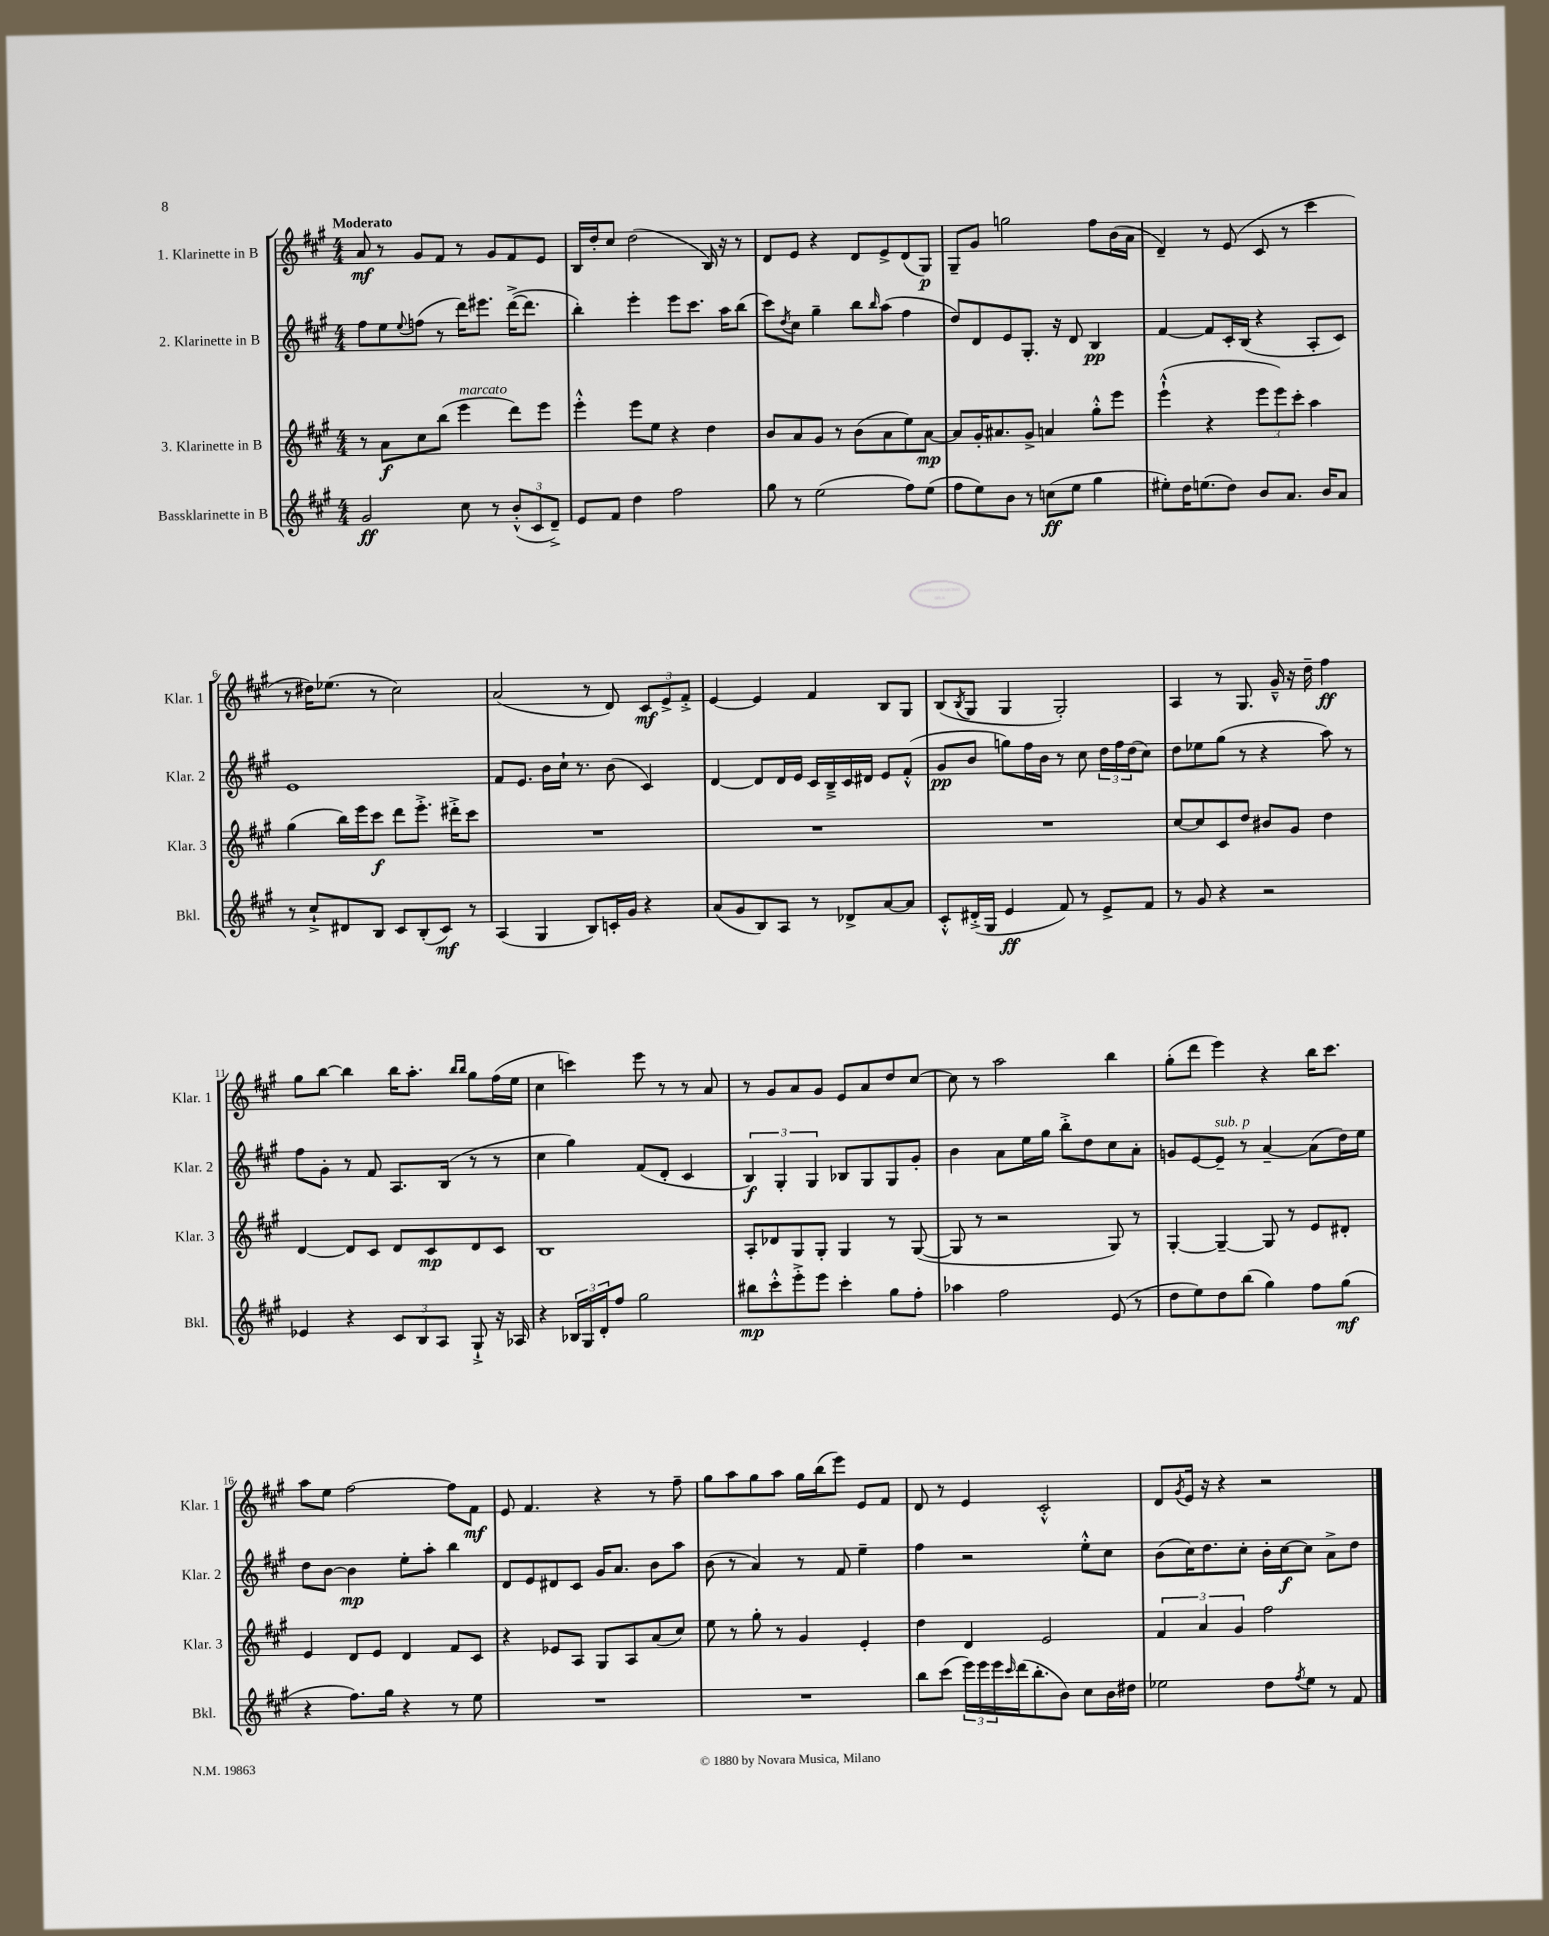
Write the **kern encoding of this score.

**kern	**dynam	**kern	**dynam	**kern	**dynam	**kern	**dynam
*part4	*part4	*part3	*part3	*part2	*part2	*part1	*part1
*staff4	*staff4	*staff3	*staff3	*staff2	*staff2	*staff1	*staff1
*I"Bassklarinette in B	*	*I"3. Klarinette in B	*	*I"2. Klarinette in B	*	*I"1. Klarinette in B	*
*I'Bkl.	*	*I'Klar. 3	*	*I'Klar. 2	*	*I'Klar. 1	*
*clefG2	*	*clefG2	*	*clefG2	*	*clefG2	*
*k[f#c#g#]	*	*k[f#c#g#]	*	*k[f#c#g#]	*	*k[f#c#g#]	*
*M4/4	*	*M4/4	*	*M4/4	*	*M4/4	*
=1	=1	=1	=1	=1	=1	=1	=1
!	!	!	!	!	!	!LO:TX:a:B:t=Moderato	!
2g#/	ff	8r	.	8ff#\L	.	8a/	mf
.	.	8a\L	f	8ee\	.	8r	.
.	.	.	.	8qqee/	.	.	.
.	.	8cc#\	.	(8ffn\J	.	8g#/L	.
.	.	(8bb\J	.	8r	.	8f#/J	.
!	!	!LO:TX:a:i:t=marcato	!	!	!	!	!
8cc#\	.	4eee\	.	16ddd\KL)	.	8r	.
.	.	.	.	8.eee#X\J	.	.	.
8r	.	.	.	.	.	8g#/L	.
(12b'^^/L	.	8ddd\L)	.	([16ddd^\KL	.	8f#/	.
.	.	.	.	8.ddd\J]	.	.	.
12c#/	.	.	.	.	.	.	.
.	.	8eee\J	.	.	.	8e/J	.
12d~^/J)	.	.	.	.	.	.	.
=2	=2	=2	=2	=2	=2	=2	=2
8e/L	.	4eee'^^\	.	4bb'\)	.	16B/LL	.
.	.	.	.	.	.	16dd'/J	.
8f#/J	.	.	.	.	.	8cc#/J	.
4dd\	.	8eee\L	.	4eee'\	.	(2dd\	.
.	.	8ee\J	.	.	.	.	.
2ff#\	.	4r	.	8eee\L	.	.	.
.	.	.	.	8.ccc#\J	.	.	.
.	.	4dd\	.	.	.	16B/)	.
.	.	.	.	16aa\KL	.	16r	.
.	.	.	.	(8bb\J	.	8r	.
=3	=3	=3	=3	=3	=3	=3	=3
8gg#\	.	8b/L	.	8ccc#\L)	.	8d/L	.
.	.	.	.	8qdd/	.	.	.
8r	.	8a/	.	8cc#\J	.	8e/J	.
(2ee\	.	8g#/J	.	4gg#~\	.	4r	.
.	.	8r	.	.	.	.	.
.	.	(8b\L	.	8bb\L	.	8d/L	.
.	.	.	.	16qqbb/	.	.	.
.	.	8a\	.	(8aa\J	.	8e^/	.
8ff#\L)	.	8ee\)	.	4ff#\	.	(8d/	.
(8ee\J	.	[8a\J	mp	.	.	8G#/J)	p
=4	=4	=4	=4	=4	=4	=4	=4
8ff#\L	.	8a/L]	.	8dd/L)	.	8G#~/L	.
8ee\)	.	16g#'/K	.	8d/	.	8g#/J	.
.	.	8.a#X/	.	.	.	.	.
8b\J	.	.	.	8e/	.	2ggn\	.
8r	.	8g#^/J	.	8.G#'/J	.	.	.
(8ccn\L	ff	4an/	.	.	.	.	.
.	.	.	.	16r	.	.	.
8ee\J	.	.	.	8d/	.	.	.
4gg#\	.	8gg#'^^\L	.	4B/	pp	8ff#\L	.
.	.	8eee\J	.	.	.	(16b\L	.
.	.	.	.	.	.	16a\JJ	.
=5	=5	=5	=5	=5	=5	=5	=5
8ee#X'\L)	.	(4eee`^^\	.	[4f#/	.	4d~/)	.
16dd\K	.	.	.	.	.	.	.
(8.een\	.	.	.	.	.	.	.
.	.	4r	.	8f#/L]	.	8r	.
8dd\J)	.	.	.	16c#'/L	.	(8e/	.
.	.	.	.	(16B/JJ	.	.	.
8b/L	.	12eee\L	.	4r	.	8c#/	.
.	.	12eee\)	.	.	.	.	.
8.a/J	.	.	.	.	.	8r	.
.	.	12ccc#'\J	.	.	.	.	.
.	.	4aa\	.	8A'/L	.	4ccc#\	.
16b/KL	.	.	.	.	.	.	.
8a/J	.	.	.	8c#/J)	.	.	.
!!LO:LB:g=z
=6	=6	=6	=6	=6	=6	=6	=6
8r	.	(4gg#\	.	1e	.	8r	.
8cc#`^/L	.	.	.	.	.	16dd#X\KL)	.
.	.	.	.	.	.	(8.ee-X\J	.
8d#X/	.	16bb\LL)	.	.	.	.	.
.	.	16eee\J	.	.	.	.	.
8B/J	.	8ccc#\J	f	.	.	8r	.
8c#/L	.	8ddd\L	.	.	.	2cc#\)	.
(8B'/	.	8.eee'^\J	.	.	.	.	.
8c#/J)	mf	.	.	.	.	.	.
.	.	16ddd#X'^\KL	.	.	.	.	.
8r	.	8ccc#\J	.	.	.	.	.
=7	=7	=7	=7	=7	=7	=7	=7
(4A/	.	1r	.	8f#/L	.	(2a/	.
.	.	.	.	8.e/J	.	.	.
4G#/	.	.	.	.	.	.	.
.	.	.	.	16b\LL	.	.	.
.	.	.	.	16cc#`\JJ	.	.	.
.	.	.	.	8.r	.	.	.
8B/L)	.	.	.	.	.	8r	.
16cn'/L	.	.	.	(8b\	.	8d/)	.
16g#/JJ	.	.	.	.	.	.	.
4r	.	.	.	4c#/)	.	12c#/L	mf
.	.	.	.	.	.	12e^/	.
.	.	.	.	.	.	12f#'^/J	.
=8	=8	=8	=8	=8	=8	=8	=8
(8a/L	.	1r	.	[4d/	.	[4e/	.
8g#/	.	.	.	.	.	.	.
8B/)	.	.	.	8d/L]	.	4e/]	.
8A/J	.	.	.	16d/L	.	.	.
.	.	.	.	16e/JJ	.	.	.
8r	.	.	.	16c#/LL	.	4f#/	.
.	.	.	.	16B~^/	.	.	.
8d-X^/L	.	.	.	16c#/	.	.	.
.	.	.	.	16d#X/JJ	.	.	.
[8a/	.	.	.	8e/L	.	8B/L	.
8a/J]	.	.	.	(8f#'^^/J	.	8G#/J	.
=9	=9	=9	=9	=9	=9	=9	=9
8c#'^^/L	.	1r	.	8g#/L	pp	(8B/L	.
.	.	.	.	.	.	8qB/	.
(16d#X'^/L	.	.	.	8b/J	.	8G#/J	.
16G#/JJ	.	.	.	.	.	.	.
4e/	ff	.	.	8ggn\L)	.	4G#/	.
.	.	.	.	16ff#\L	.	.	.
.	.	.	.	16b\JJ	.	.	.
8f#/)	.	.	.	8r	.	2G#'/)	.
8r	.	.	.	8cc#\	.	.	.
8e^/L	.	.	.	24dd\LL	.	.	.
.	.	.	.	24ff#\	.	.	.
.	.	.	.	(24dd\J	.	.	.
8f#/J	.	.	.	8cc#\J)	.	.	.
=10	=10	=10	=10	=10	=10	=10	=10
8r	.	[8cc#/L	.	8dd\L	.	4A/	.
8g#/	.	8cc#/]	.	8ee-X\	.	.	.
4r	.	8c#/	.	(8gg#\J	.	8r	.
.	.	8dd/J	.	8r	.	8.G#/	.
2r	.	8b#X/L	.	4r	.	.	.
.	.	.	.	.	.	16g#~^^/	.
.	.	8g#/J	.	.	.	16r	.
.	.	.	.	.	.	16dd~\	.
.	.	4dd\	.	8aa\)	.	4ff#\	ff
.	.	.	.	8r	.	.	.
!!LO:LB:g=z
=11	=11	=11	=11	=11	=11	=11	=11
4e-X/	.	[4d/	.	8ff#\L	.	8gg#\L	.
.	.	.	.	8g#'\J	.	[8bb\J	.
4r	.	8d/L]	.	8r	.	4bb\]	.
.	.	8c#/J	.	8f#/	.	.	.
12c#/L	.	8d/L	.	8.A/L	.	16bb\KL	.
.	.	.	.	.	.	8.aa'\J	.
12B/	.	.	.	.	.	.	.
.	.	8c#/	mp	.	.	.	.
12A/J	.	.	.	.	.	.	.
.	.	.	.	(16B/Jk	.	.	.
.	.	.	.	.	.	16qqbb/LL	.
.	.	.	.	.	.	16qqbb/JJ	.
8G#`^/	.	8d/	.	8r	.	8gg#\L	.
16r	.	8c#/J	.	8r	.	(16ff#\L	.
16A-X/	.	.	.	.	.	16ee\JJ	.
=12	=12	=12	=12	=12	=12	=12	=12
4r	.	1B	.	4cc#\	.	4cc#\	.
24B-X/LL	.	.	.	4gg#\)	.	4cccn\)	.
24G#/	.	.	.	.	.	.	.
24d'/J	.	.	.	.	.	.	.
8ff#/J	.	.	.	.	.	.	.
2gg#\	.	.	.	(8f#/L	.	8eee\	.
.	.	.	.	8d'/J	.	8r	.
.	.	.	.	4c#/	.	8r	.
.	.	.	.	.	.	8a/	.
=13	=13	=13	=13	=13	=13	=13	=13
8bb#X\L	mp	8A'/L	.	6B/)	f	8r	.
8ccc#'^^\	.	8d-X/	.	.	.	8g#/L	.
.	.	.	.	6G#'/	.	.	.
8eee'^\	.	8G#/	.	.	.	8a/	.
.	.	.	.	6G#/	.	.	.
8eee\J	.	8G#'/J	.	.	.	8g#/J	.
4ccc#'\	.	4G#/	.	8B-X/L	.	8e/L	.
.	.	.	.	8G#/	.	8a/	.
8gg#\L	.	8r	.	8G#/	.	8dd/	.
8ff#'\J	.	([8G#/	.	8g#'/J	.	[8cc#/J	.
=14	=14	=14	=14	=14	=14	=14	=14
4aa-X\	.	8G#/]	.	4b\	.	8cc#\]	.
.	.	8r	.	.	.	8r	.
2ff#\	.	2r	.	8a\L	.	2aa\	.
.	.	.	.	16ee\L	.	.	.
.	.	.	.	16gg#\JJ	.	.	.
.	.	.	.	8bb'^\L	.	.	.
.	.	.	.	8dd\	.	.	.
(8e/	.	8G#/)	.	8cc#\	.	4bb\	.
8r	.	8r	.	8a'\J	.	.	.
=15	=15	=15	=15	=15	=15	=15	=15
8dd\L	.	[4G#'/	.	8gn/L	.	(8gg#'\L	.
8ee\)	.	.	.	[8e/	.	8ddd\J	.
!	!	!	!	!LO:TX:a:i:t=sub. p	!	!	!
8dd\	.	4G#~/_	.	8e~/J]	.	4eee\)	.
(8bb\J	.	.	.	8r	.	.	.
4gg#\)	.	8G#/]	.	[4a~/	.	4r	.
.	.	8r	.	.	.	.	.
8ff#\L	.	8e/L	.	(8a\L]	.	16bb\KL	.
.	.	.	.	.	.	8.ccc#\J	.
(8gg#\J	mf	8d#X'/J	.	16dd\L)	.	.	.
.	.	.	.	16ee\JJ	.	.	.
!!LO:LB:g=z
=16	=16	=16	=16	=16	=16	=16	=16
4r	.	4e/	.	8dd\L	.	8aa\L	.
.	.	.	.	[8b\J	.	8ee\J	.
8.ff#\L)	.	8d/L	.	4b\]	mp	[2ff#\	.
.	.	8e/J	.	.	.	.	.
16gg#\Jk	.	.	.	.	.	.	.
4r	.	4d/	.	8ee'\L	.	.	.
.	.	.	.	8aa'\J	.	.	.
8r	.	8f#/L	.	4bb\	.	8ff#\L]	.
8ee\	.	8c#/J	.	.	.	8f#\J	mf
=17	=17	=17	=17	=17	=17	=17	=17
1r	.	4r	.	8d/L	.	8e/	.
.	.	.	.	8e/	.	4.f#/	.
.	.	8e-X/L	.	8d#X/	.	.	.
.	.	8A/J	.	8c#/J	.	.	.
.	.	8G#/L	.	16g#/KL	.	4r	.
.	.	.	.	8.a/J	.	.	.
.	.	8A/	.	.	.	.	.
.	.	(8a/	.	8b\L	.	8r	.
.	.	8cc#/J)	.	8aa\J	.	8ff#~\	.
=18	=18	=18	=18	=18	=18	=18	=18
1r	.	8ee\	.	(8b\	.	8gg#\L	.
.	.	8r	.	8r	.	8aa\	.
.	.	8gg#'\	.	4a/)	.	8gg#\	.
.	.	8r	.	.	.	8aa\J	.
.	.	4g#/	.	8r	.	16gg#\LL	.
.	.	.	.	.	.	(16bb\J	.
.	.	.	.	8f#/	.	8eee\J)	.
.	.	4e'/	.	4ee~\	.	8e/L	.
.	.	.	.	.	.	8f#/J	.
=19	=19	=19	=19	=19	=19	=19	=19
8bb\L	.	4dd\	.	4ff#\	.	8d/	.
(8ccc#\J	.	.	.	.	.	8r	.
24eee\LL)	.	4d/	.	2r	.	4e/	.
24eee\	.	.	.	.	.	.	.
24eee\	.	.	.	.	.	.	.
16qqccc#/	.	.	.	.	.	.	.
(16ddd\J	.	.	.	.	.	.	.
8.bb'\	.	.	.	.	.	.	.
.	.	2e/	.	.	.	2c#'^^/	.
8b\J)	.	.	.	.	.	.	.
8cc#\L	.	.	.	8ee'^^\L	.	.	.
16b\L	.	.	.	8cc#\J	.	.	.
16dd#X\JJ	.	.	.	.	.	.	.
=20	=20	=20	=20	=20	=20	=20	=20
2ee-X\	.	6f#/	.	(8b\L	.	8d/L	.
.	.	.	.	.	.	8qg#/	.
.	.	.	.	16cc#\K)	.	16e/Jk	.
.	.	6a/	.	.	.	.	.
.	.	.	.	8.dd\	.	16r	.
.	.	.	.	.	.	4r	.
.	.	6g#/	.	.	.	.	.
.	.	.	.	8cc#'\J	.	.	.
8dd\L	.	2ff#\	.	16b'\LL	.	2r	.
.	.	.	.	[16cc#\J	f	.	.
8qff#/	.	.	.	.	.	.	.
8ee-\J	.	.	.	8cc#\J]	.	.	.
8r	.	.	.	8a^\L	.	.	.
8f#/	.	.	.	8dd\J	.	.	.
==	==	==	==	==	==	==	==
*-	*-	*-	*-	*-	*-	*-	*-
